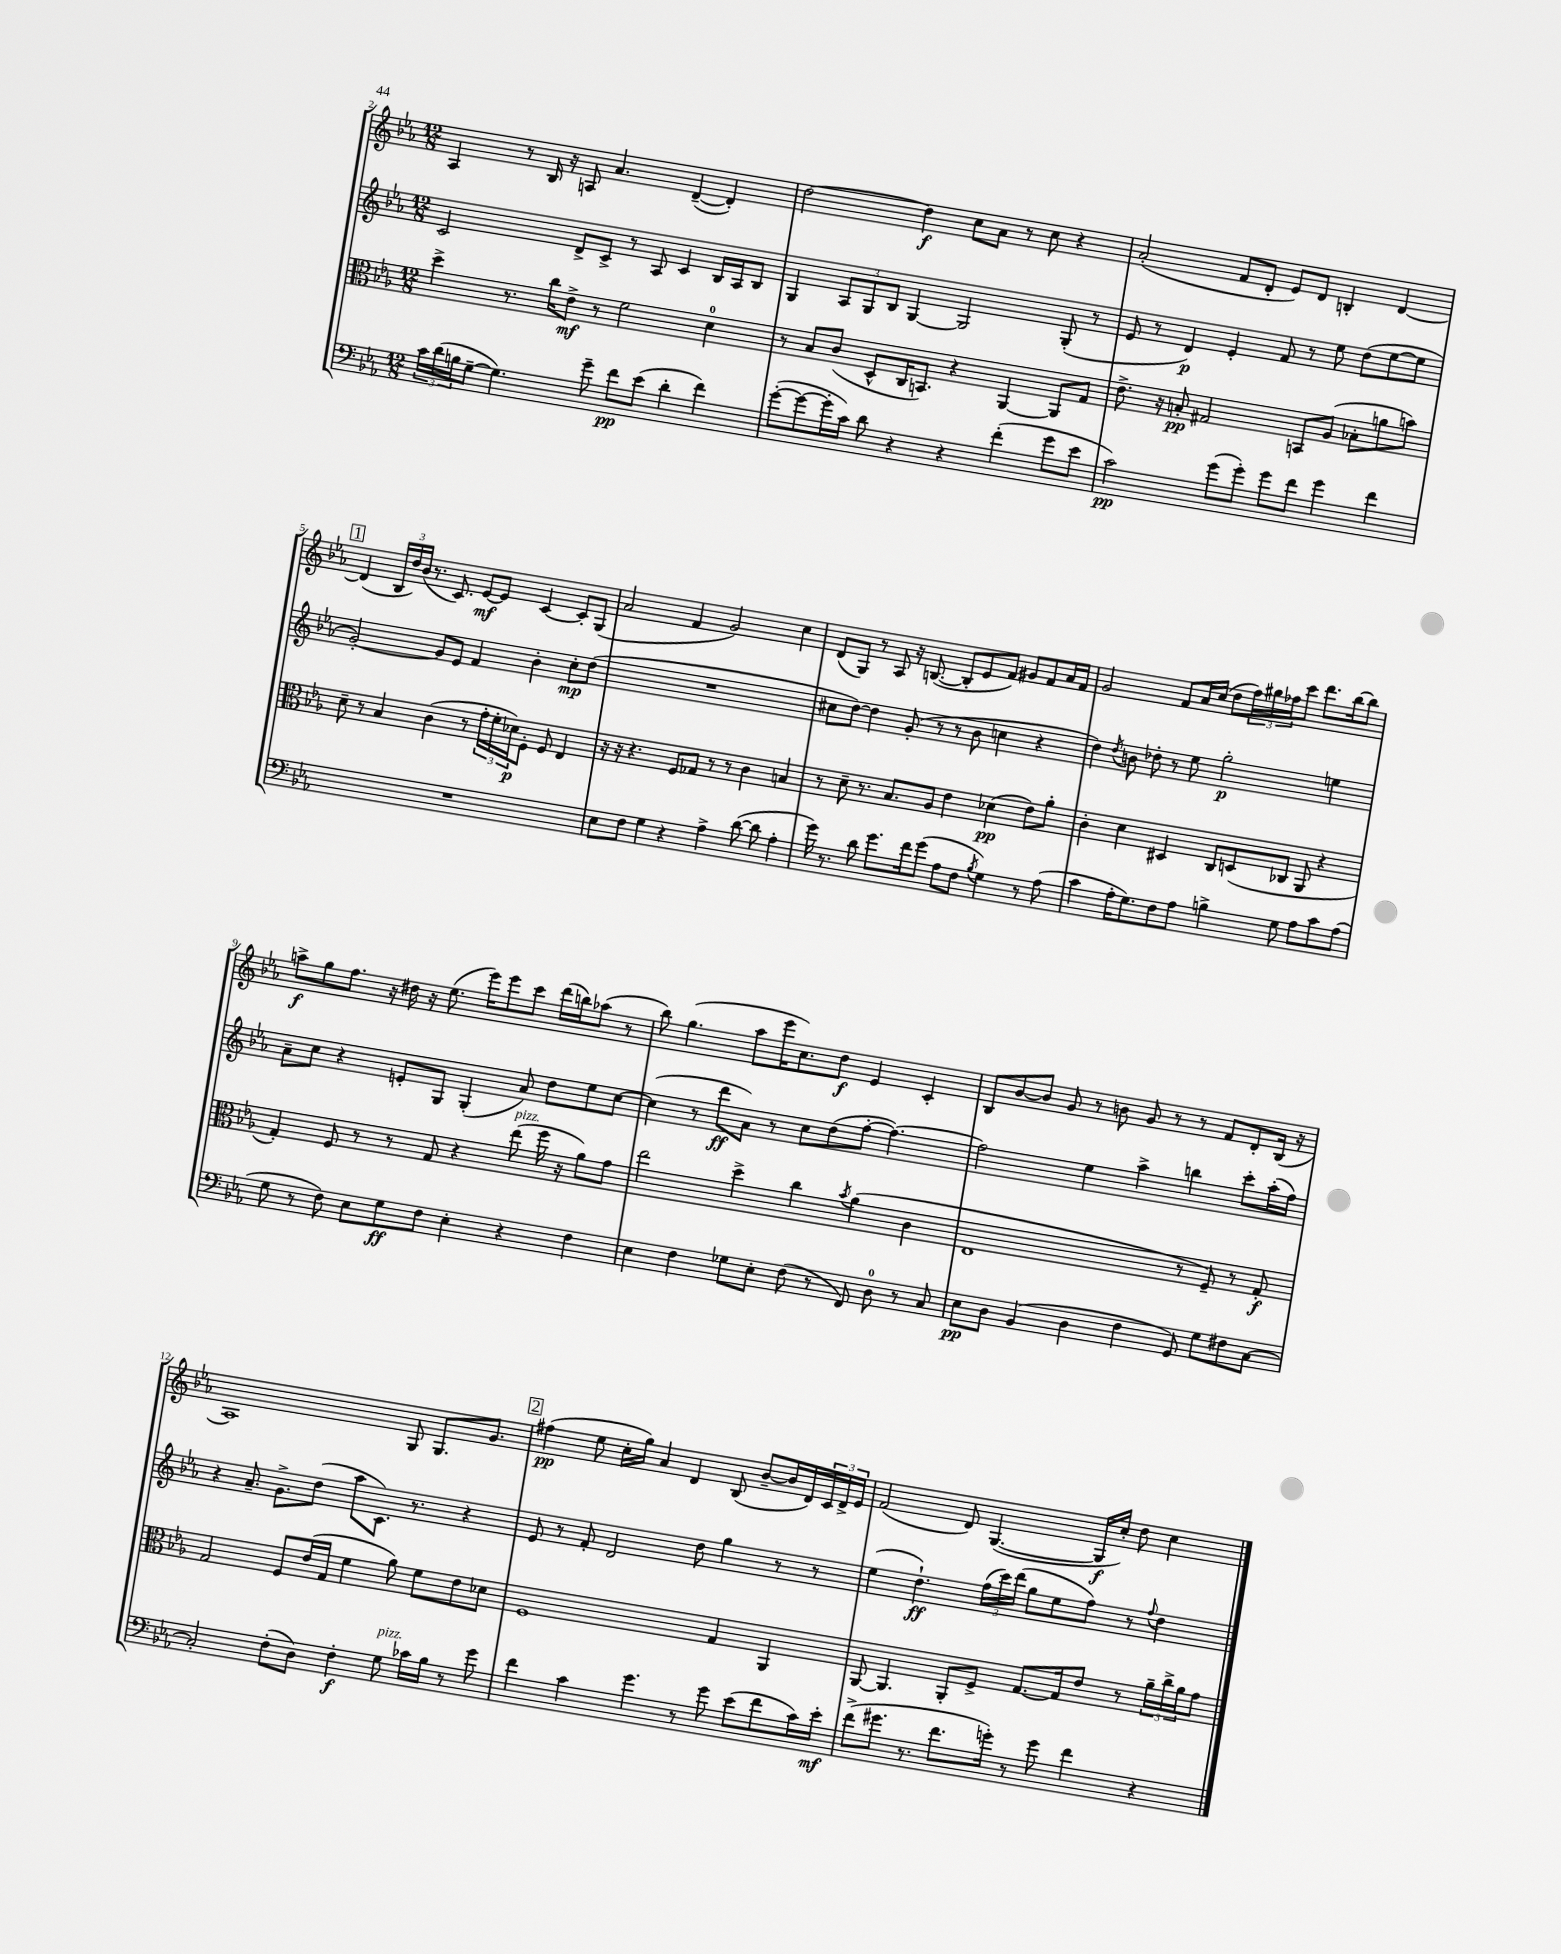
<<
\new StaffGroup <<
\new Staff = "s0" {
    \clef treble \key ees \major \numericTimeSignature \time 12/8
    aes4 r8 bes16 r16 a8 aes'4. d'4~--( d'4-.) |
    d''2~ d''4\f c''8 aes'8 r8 c''8 r4 |
    aes'2-.( f'8 d'8-. ees'8) d'8 b4-. d'4~ |
    \mark \markup { \box "1" } d'4( \tuplet 3/2 { bes16 d''16) bes'16( } r8. c'8.) ees'8~\mf ees'8 c'4~ c'8-. g8( |
    aes'2 f'4 g'2) c''4 |
    d'8( g8) r8 aes8 r16 b8.~( b8-. ees'8 f'8) gis'8 f'8 aes'16 f'16 |
    g'2 f'8 aes'16 c''16( d''8 \tuplet 3/2 { f''16) gis''16 fes''16 } c'''8 d'''8. bes''16~ bes''8 |
    a''8->\f g''8 f''8. r16 dis''16 r16 ees''8.( ees'''16) ees'''8 c'''8 d'''16( b''16) aes''8( r8 |
    bes''8) g''4.( aes''8 ees'''16 c''8.) d''8\f ees'4 c'4-. |
    bes8 bes'8~ bes'8 g'8 r8 b'8 g'8 r8 r8 f'8 d'8-. bes16( r16 |
    aes1) g8 g8. g'8. |
    \mark \markup { \box "2" } fis''4\pp( ees''8 c''16-. g''16) aes'4 d'4 bes8( bes'8~-- bes'16 d'16) \tuplet 3/2 { c'16 d'16-> ees'16 } |
    f'2( d'8) g4.~( g16\f c''16-.) d''8 c''4 \bar "|." |
}
\new Staff = "s1" {
    \clef treble \key ees \major \numericTimeSignature \time 12/8
    c'2 d'8-> c'8-> r8 aes8 c'4 bes16 aes16 bes8 |
    g4 \tuplet 3/2 { aes8 g8 bes8 } g4~ g2 g8-.( r8 |
    ees'8 r8 d'4\p) ees'4-. f'8 r8 ees''8 d''8( ees''8~ ees''8 |
    \mark \markup { \box "1" } g'2~-.) g'8 ees'8 f'4 bes'4-. c''8-.\mp d''8( |
    R1. |
    cis''8 d''8~) d''4 g'8-.( r8 r8 bes'8 c''4 r4 |
    d''4) \acciaccatura { d''8 } b'8 des''8-. r8 ees''8 g''2-.\p e''4 |
    aes'8-- c''8 r4 e'8-. g8 g4-.( aes'8) d''8 ees''8 c''8~ |
    c''4( r8 d'''8\ff aes'8) r8 c''8 d''8( f''8~-. f''4.~) |
    f''2 ees''4 aes''4-> b''4 c'''8-. aes''16-.( f''16) |
    r4 aes'8.-- g'8.-> d''8( aes''8 c'8.) r8. r4 |
    \mark \markup { \box "2" } ees'8 r8 f'8-. d'2 d''8 g''4 r8 r8 |
    ees''4( d''4.-!\ff) \tuplet 3/2 { f''16( c'''16) d'''16( } g''8 ees''8 f''8) r8 \appoggiatura { f''8 } d''4 \bar "|." |
}
\new Staff = "s2" {
    \clef alto \key ees \major \numericTimeSignature \time 12/8
    d''4-> r8. c''16 ees'8->\mf r8 f'2 d'4-0 |
    r8 bes8 c'8( d8-^ c16 b,8.) r4 aes,4~ aes,8 g8 |
    ees'8.-> r16 b8-.\pp gis2 b,8 aes8( bes8-. a'8 b'8) |
    \mark \markup { \box "1" } d'8-- r8 bes4 c'4( r8 \tuplet 3/2 { g'16-. f'16-. des'16\p) } f8-. f8 ees4 |
    r16 r16 r4. f8 ges8 r8 r8 c'4 b4 |
    r8 d'8-- r8. bes8. aes8 ees'4 des'4\pp( ees'8) aes'8-. |
    c'4-. d'4 dis4 c8 d8( ces8 aes,8 r4 |
    g4-.) f8 r8 r8 g8 r4 ees''8^\markup { \italic "pizz." }( f''16 r16 aes'8) g'8 |
    ees''2 d''4-> c''4 \acciaccatura { bes'8 } aes'4( c'4 |
    ees1 r8 f8--) r8 g8-.\f |
    g2 f8 ees'16( g16 f'4 aes'8) f'8 ees'8 des'8 |
    \mark \markup { \box "2" } f1 g4 aes,4 |
    aes,8~ aes,4. aes,8-. f8-> g8.~ g16 ees'8 r8 \tuplet 3/2 { aes'16-- c''16-> aes'16 } g'8 \bar "|." |
}
\new Staff = "s3" {
    \clef bass \key ees \major \numericTimeSignature \time 12/8
    \tuplet 3/2 { c'16 d'16( b16 } g8~-- g4.) g'8-- f'8\pp ees'8( d'4-. f'4) |
    g'8~-.( g'8~ g'16-. c'16) d'8 r4 r4 f'4-.( g'8 ees'8 |
    c'2\pp) g'8( g'8-.) g'8 f'8 g'4 f'4 |
    \mark \markup { \box "1" } R1. |
    ees8 f8 g4 r4 aes4-> d'8~( d'8 aes4-. |
    g'16) r8. d'8 g'8. f'16 g'8( aes8 f8 \acciaccatura { bes8 } g4) r8 aes8( |
    c'4 aes16-. g8.) f8 aes8 b4-> g8 aes8 c'8 aes8( |
    g8 r8 f8) ees8 g8\ff f8 ees4-. r4 f4 |
    ees4 f4 ges8 ees8-. f8( r8 f,8) d8-0 r8 c8 |
    ees8\pp d8 bes,4( d4 f4 g,8) g8 fis8 c8~ |
    c2-. f8-.( d8) f4-.\f g8^\markup { \italic "pizz." } ces'16 bes16 r8 g'8 |
    \mark \markup { \box "2" } f'4 c'4 g'4. r8 g'8 ees'8( f'8 c'16) ees'16-.\mf |
    f'8->( gis'8. r8. f'8. g'16-.) r8 g'8 f'4 r4 \bar "|." |
}
>>
>>
\layout { \context { \Score currentBarNumber = #2 } }
